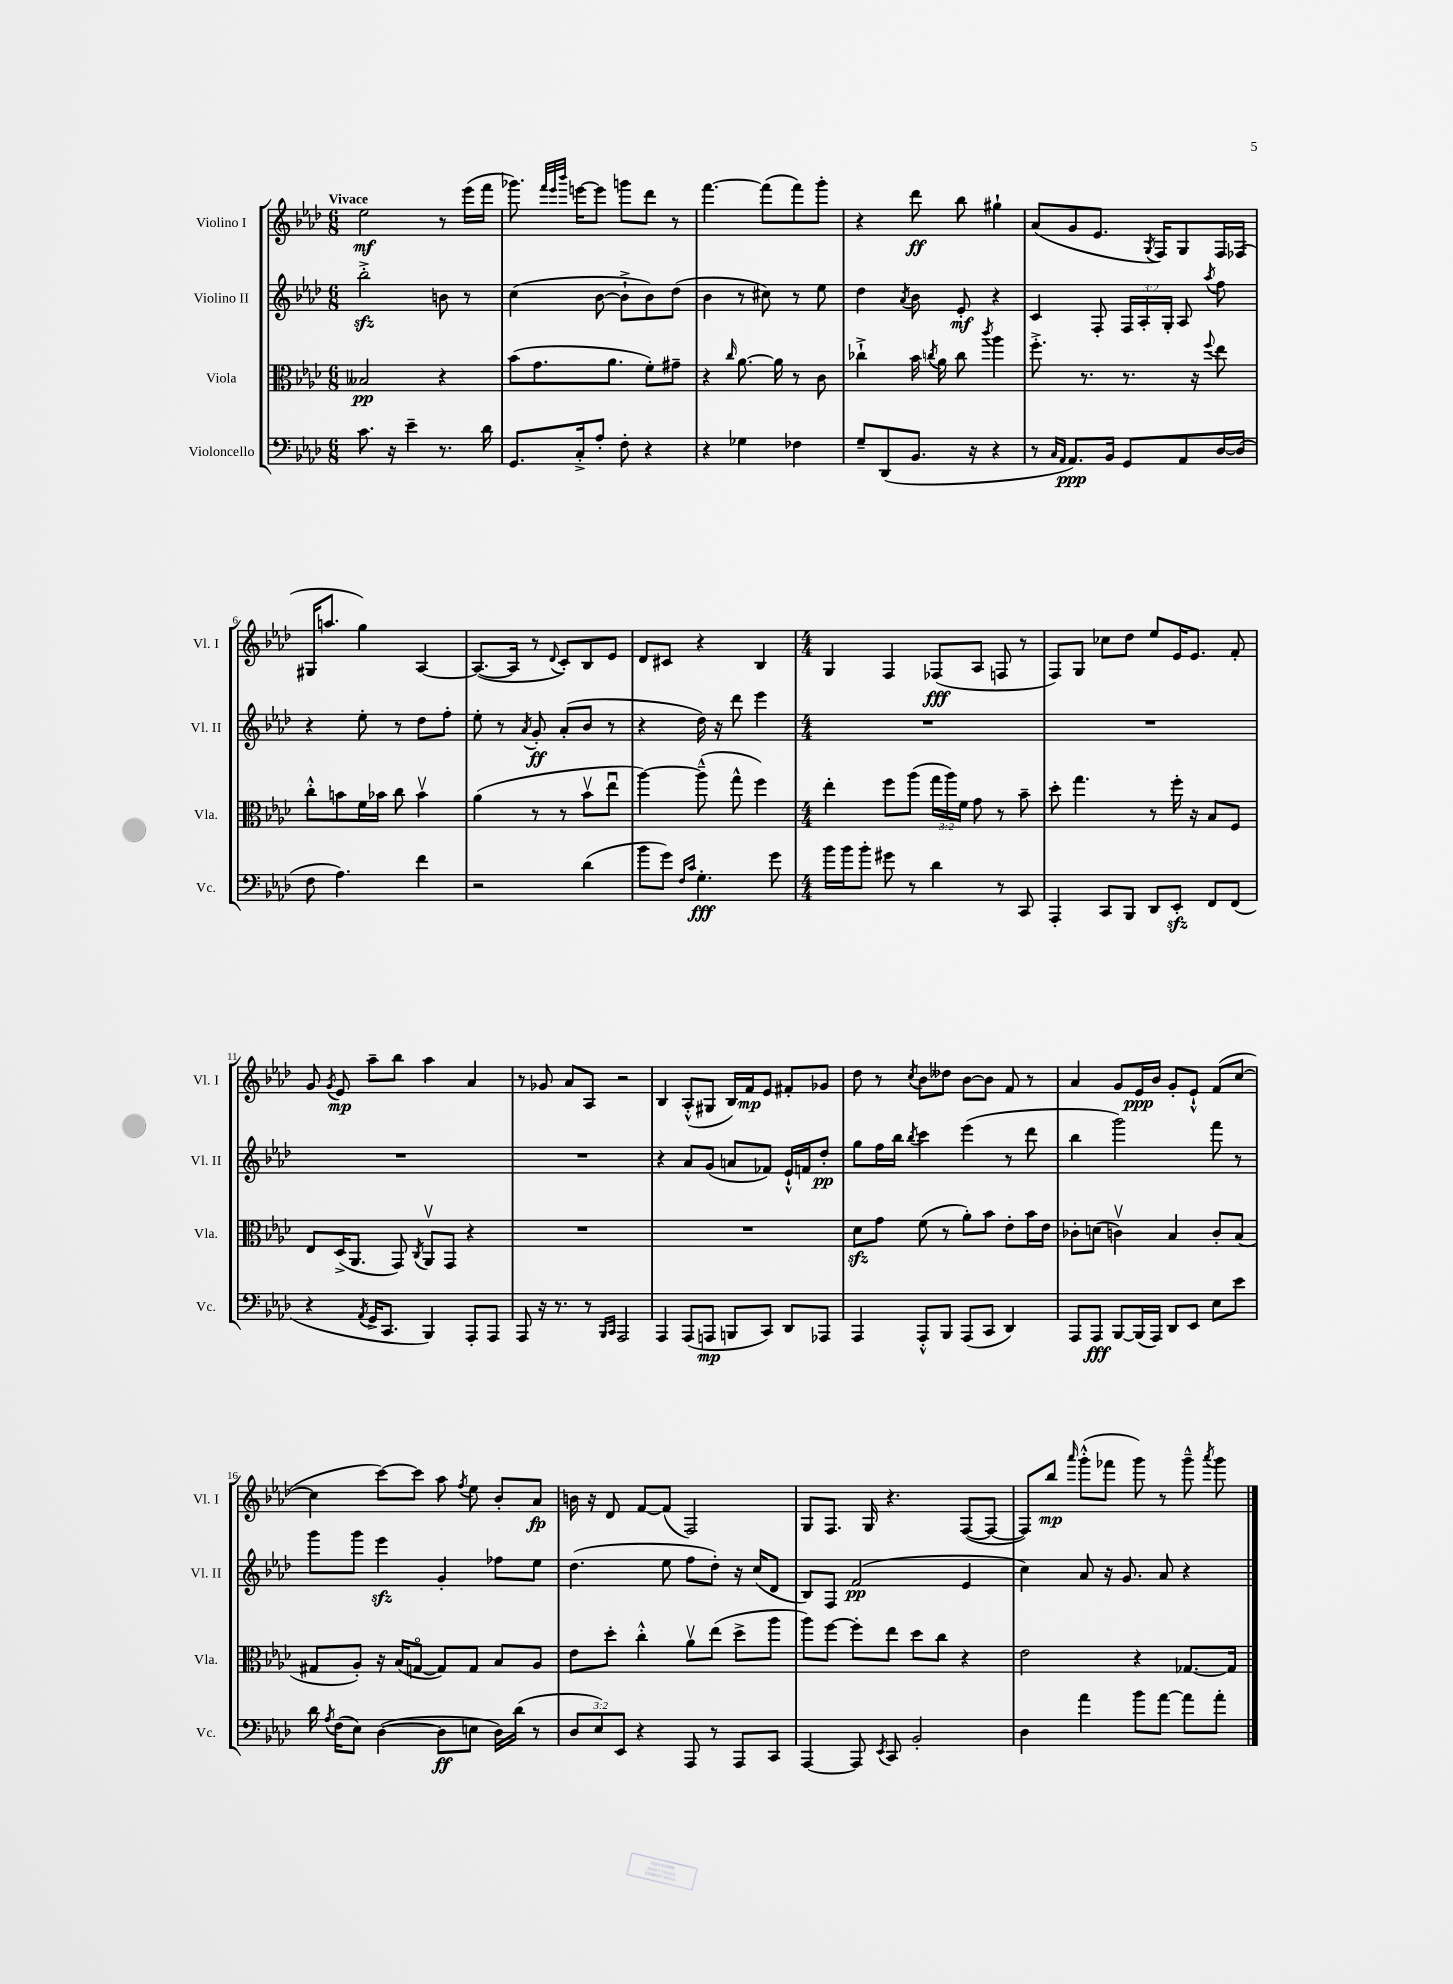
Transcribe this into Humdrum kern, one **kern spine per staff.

**kern	**dynam	**kern	**dynam	**kern	**dynam	**kern	**dynam
*part4	*part4	*part3	*part3	*part2	*part2	*part1	*part1
*staff4	*staff4	*staff3	*staff3	*staff2	*staff2	*staff1	*staff1
*I"Violoncello	*	*I"Viola	*	*I"Violino II	*	*I"Violino I	*
*I'Vc.	*	*I'Vla.	*	*I'Vl. II	*	*I'Vl. I	*
*clefF4	*	*clefC3	*	*clefG2	*	*clefG2	*
*k[b-e-a-d-]	*	*k[b-e-a-d-]	*	*k[b-e-a-d-]	*	*k[b-e-a-d-]	*
*M6/8	*	*M6/8	*	*M6/8	*	*M6/8	*
=1	=1	=1	=1	=1	=1	=1	=1
!	!	!	!	!	!	!LO:TX:a:B:t=Vivace	!
8.c\	.	2B--X/	pp	2bb-zz'^\	.	2ee-\	mf
16r	.	.	.	.	.	.	.
4e-~\	.	.	.	.	.	.	.
8.r	.	4r	.	8bn\	.	8r	.
.	.	.	.	8r	.	(16eee-\LL	.
16d-\	.	.	.	.	.	16fff\JJ	.
=2	=2	=2	=2	=2	=2	=2	=2
8.GG/L	.	(8b-\L	.	(4cc\	.	8.ggg-X\)	.
.	.	8.g\	.	.	.	.	.
.	.	.	.	.	.	32qqfff/LLL	.
.	.	.	.	.	.	32qqeee-/	.
.	.	.	.	.	.	32qqbbb-/JJJ	.
16C'^/k	.	.	.	.	.	[16eeen\KL	.
8A-'/J	.	.	.	[8b-\	.	8eee\J]	.
.	.	8.a-\J	.	.	.	.	.
8F'\	.	.	.	8b-`^\L]	.	8gggn\L	.
4r	.	8f'\L)	.	8b-\)	.	8ddd-\J	.
.	.	8g#X~\J	.	(8dd-\J	.	8r	.
=3	=3	=3	=3	=3	=3	=3	=3
4r	.	4r	.	4b-\	.	[4.fff\	.
.	.	16qqcc/	.	.	.	.	.
4G-X\	.	[8.a-\	.	8r	.	.	.
.	.	.	.	8cc#X\)	.	(8fff\L]	.
.	.	16a-\]	.	.	.	.	.
4F-X\	.	8r	.	8r	.	8fff\)	.
.	.	8c\	.	8ee-\	.	8ggg'\J	.
=4	=4	=4	=4	=4	=4	=4	=4
8G~/L	.	4cc-X`^\	.	4dd-\	.	4r	.
(8DD-/	.	.	.	.	.	.	.
.	.	.	.	8qa-/	.	.	.
8.BB-/J	.	16b-\	.	8b-\	.	8ddd-\	ff
.	.	8qccn/	.	.	.	.	.
.	.	16a-\	.	.	.	.	.
.	.	8cc\	.	8e-'/	mf	8bb-\	.
16r	.	.	.	.	.	.	.
.	.	8qccc/	.	.	.	.	.
4r	.	4aa-\	.	4r	.	4gg#X`\	.
=5	=5	=5	=5	=5	=5	=5	=5
8r	.	8.ff'^\	.	4c/	.	(8a-/L	.
16qqC/LL	.	.	.	.	.	.	.
16qqAA-/JJ	.	.	.	.	.	.	.
8.AA-/L)	ppp	.	.	.	.	8g/	.
.	.	8.r	.	.	.	.	.
.	.	.	.	8F'/	.	8.e-/J	.
16BB-/Jk	.	.	.	.	.	.	.
8GG/L	.	8.r	.	24F/LL	.	.	.
.	.	.	.	24A-'/	.	.	.
.	.	.	.	.	.	8qG/	.
.	.	.	.	.	.	16F/KL)	.
.	.	.	.	24G'/JJ	.	.	.
8AA-/	.	.	.	8A-/	.	8G/	.
.	.	16r	.	.	.	.	.
.	.	8qqff/	.	8qaa-/	.	.	.
[16D-/L	.	8ee-\	.	8ff\	.	16F/L	.
(16D-/JJ]	.	.	.	.	.	(16F-X/JJ	.
!!LO:LB:g=z
=6	=6	=6	=6	=6	=6	=6	=6
8F\	.	8cc'^^\L	.	4r	.	16G#X/KL	.
.	.	.	.	.	.	8.aan/J	.
4.A-\)	.	8bn\	.	.	.	.	.
.	.	16f\L	.	8ee-'\	.	4gg\)	.
.	.	16b-X\JJ	.	.	.	.	.
.	.	8cc\	.	8r	.	.	.
4f\	.	4b-v\	.	8dd-\L	.	[4A-/	.
.	.	.	.	8ff'\J	.	.	.
=7	=7	=7	=7	=7	=7	=7	=7
2r	.	(4a-\	.	8ee-'\	.	(8.A-/L_	.
.	.	.	.	8r	.	.	.
.	.	.	.	.	.	16A-/Jk]	.
.	.	.	.	8qa-/	.	.	.
.	.	8r	.	8g'/	ff	8r	.
.	.	.	.	.	.	8qqd-/	.
.	.	8r	.	(8a-'/L	.	8c'/L)	.
(4d-\	.	8b-v\L	.	8b-/J	.	8B-/	.
.	.	8ee-u\J	.	8r	.	8e-/J	.
=8	=8	=8	=8	=8	=8	=8	=8
8b-\L	.	[4aa-\)	.	4r	.	8d-/L	.
8g\J)	.	.	.	.	.	8c#X/J	.
16qqF/LL	.	.	.	.	.	.	.
16qqc/JJ	.	.	.	.	.	.	.
4.G'\	fff	(8aa-~^^\]	.	16dd-\)	.	4r	.
.	.	.	.	16r	.	.	.
.	.	8gg^^\	.	8ddd-\	.	.	.
.	.	4ff\)	.	4eee-\	.	4B-/	.
8g\	.	.	.	.	.	.	.
=9	=9	=9	=9	=9	=9	=9	=9
*M4/4	*	*M4/4	*	*M4/4	*	*M4/4	*
16b-\LL	.	4ee-'\	.	1r	.	4G/	.
16b-\J	.	.	.	.	.	.	.
8b-'\J	.	.	.	.	.	.	.
8g#X\	.	8ff\L	.	.	.	4F/	.
8r	.	(8aa-\J	.	.	.	.	.
4d-\	.	24gg\LL	.	.	.	(8F-X/L	fff
.	.	24aa-\)	.	.	.	.	.
.	.	24f\JJ	.	.	.	.	.
.	.	8g\	.	.	.	8A-/J	.
8r	.	8r	.	.	.	8Fn/	.
8CC/	.	8b-~\	.	.	.	8r	.
=10	=10	=10	=10	=10	=10	=10	=10
4AAA-'/	.	8dd-'\	.	1r	.	8F/L)	.
.	.	4.gg\	.	.	.	8G/J	.
8CC/L	.	.	.	.	.	8cc-X\L	.
8BBB-/J	.	.	.	.	.	8dd-\J	.
8DD-/L	.	8r	.	.	.	8ee-/L	.
8EE-zz'/J	.	16ff'\	.	.	.	16e-/K	.
.	.	16r	.	.	.	8.e-/J	.
8FF/L	.	8B-/L	.	.	.	.	.
(8FF/J	.	8F/J	.	.	.	8f'/	.
!!LO:LB:g=z
=11	=11	=11	=11	=11	=11	=11	=11
4r	.	8E-/L	.	1r	.	8g/	.
.	.	.	.	.	.	8qg/	.
.	.	(16D-^/K	.	.	.	8e-/	mp
.	.	8.AA-/J	.	.	.	.	.
8qAA-/	.	.	.	.	.	.	.
16GG^/KL	.	.	.	.	.	8aa-~\L	.
8.CC/J	.	.	.	.	.	.	.
.	.	8GG/)	.	.	.	8bb-\J	.
.	.	8qC/	.	.	.	.	.
4BBB-/)	.	8AA-v/L	.	.	.	4aa-\	.
.	.	8GG/J	.	.	.	.	.
8AAA-'/L	.	4r	.	.	.	4a-/	.
8AAA-/J	.	.	.	.	.	.	.
=12	=12	=12	=12	=12	=12	=12	=12
8AAA-/	.	1r	.	1r	.	8r	.
16r	.	.	.	.	.	8g-X/	.
8.r	.	.	.	.	.	.	.
.	.	.	.	.	.	8a-/L	.
8r	.	.	.	.	.	8A-/J	.
16qqBBB-/LL	.	.	.	.	.	.	.
16qqCC/JJ	.	.	.	.	.	.	.
2AAA-/	.	.	.	.	.	2r	.
=13	=13	=13	=13	=13	=13	=13	=13
4AAA-/	.	1r	.	4r	.	4B-/	.
(8AAA-/L	.	.	.	8a-/L	.	(8A-'^^/L	.
8AAAn/J	mp	.	.	(8g/J	.	8G#X/J	.
8BBBn/L	.	.	.	8an/L	.	16B-/LL)	.
.	.	.	.	.	.	16f/J	mp
8CC/J)	.	.	.	8f-X/J)	.	8e-/J	.
8DD-/L	.	.	.	16e-`^^/LL	.	8f#X'/L	.
.	.	.	.	16fn/J	.	.	.
8AAA-X/J	.	.	.	8dd-'/J	pp	8g-X/J	.
=14	=14	=14	=14	=14	=14	=14	=14
4AAA-/	.	8d-zz\L	.	8gg\L	.	8dd-\	.
.	.	8g\J	.	16ff\L	.	8r	.
.	.	.	.	16bb-\JJ	.	.	.
.	.	.	.	8qbb-/	.	8qcc/	.
8AAA-'^^/L	.	(8f\	.	4ccc\	.	8b-\L	.
8BBB-/J	.	8r	.	.	.	8dd--X\J	.
(8AAA-/L	.	8a-'\L)	.	(4eee-\	.	[8b-\L	.
8CC/J	.	8b-\J	.	.	.	8b-\J]	.
4DD-/)	.	8e-'\L	.	8r	.	8f/	.
.	.	16b-\L	.	8ddd-\	.	8r	.
.	.	16e-\JJ	.	.	.	.	.
=15	=15	=15	=15	=15	=15	=15	=15
8AAA-/L	.	8c-X'\L	.	4bb-\	.	4a-/	.
8AAA-/J	fff	(8dn\J	.	.	.	.	.
[8BBB-/L	.	4cnv\)	.	2ggg\)	.	8g/L	.
(16BBB-/L]	.	.	.	.	.	16e-/L	ppp
16AAA-/JJ)	.	.	.	.	.	16b-/JJ	.
8DD-/L	.	4B-/	.	.	.	8g'/L	.
8EE-/J	.	.	.	.	.	8e-`^^/J	.
8E-\L	.	8c'/L	.	8fff\	.	(8f/L	.
8e-\J	.	(8B-/J	.	8r	.	[8cc/J	.
!!LO:LB:g=z
=16	=16	=16	=16	=16	=16	=16	=16
16d-\	.	8G#X/L	.	8ggg\L	.	4cc\]	.
8qA-/	.	.	.	.	.	.	.
(16F\KL	.	.	.	.	.	.	.
8E-\J)	.	8A-'/J)	.	8ggg\J	.	.	.
([4D-\	.	16r	.	4eee-zz\	.	[8ccc\L)	.
.	.	(16B-/KL	.	.	.	.	.
.	.	[8Gn/J	.	.	.	8ccc\J]	.
8D-\L]	ff	8G/L])	.	4g'/	.	8aa-\	.
.	.	.	.	.	.	8qff/	.
8En\J	.	8G/J	.	.	.	8ee-\	.
16D-\LL)	.	8B-/L	.	8ff-X\L	.	8b-'/L	.
(16d-\JJ	.	.	.	.	.	.	.
8r	.	8A-/J	.	8ee-\J	.	8a-/J	fp
=17	=17	=17	=17	=17	=17	=17	=17
12D-/L	.	8e-\L	.	(4.dd-\	.	16bn\	.
.	.	.	.	.	.	16r	.
12E-/)	.	.	.	.	.	.	.
.	.	8dd-'\J	.	.	.	8d-/	.
12EE-/J	.	.	.	.	.	.	.
4r	.	4cc'^^\	.	.	.	[8f/L	.
.	.	.	.	8ee-\	.	(8f/J]	.
8AAA-/	.	8a-v\L	.	8ff\L	.	2F/)	.
8r	.	(8ee-\J	.	8dd-'\J)	.	.	.
8AAA-/L	.	8dd-^\L	.	16r	.	.	.
.	.	.	.	(16cc/KL	.	.	.
8CC/J	.	8aa-\J	.	8d-/J	.	.	.
=18	=18	=18	=18	=18	=18	=18	=18
[4AAA-/	.	8aa-\L)	.	8B-/L)	.	8G/L	.
.	.	[8ff\J	.	8F/J	.	8.F/J	.
8AAA-/]	.	8ff'\L]	.	(2f/	pp	.	.
.	.	.	.	.	.	16G/	.
8qEE-/	.	.	.	.	.	.	.
8CC/	.	8ee-\J	.	.	.	4.r	.
2BB-'/	.	8dd-\L	.	.	.	.	.
.	.	8cc\J	.	.	.	.	.
.	.	4r	.	4e-/	.	([8F/L	.
.	.	.	.	.	.	8F/J_	.
=19	=19	=19	=19	=19	=19	=19	=19
4D-\	.	2e-\	.	4cc\)	.	8F/L])	.
.	.	.	.	.	.	8bb-/J	mp
.	.	.	.	.	.	16qqaaa-/	.
4a-\	.	.	.	8a-/	.	(8ggg'^^\L	.
.	.	.	.	16r	.	8fff-X\J	.
.	.	.	.	8.g/	.	.	.
8b-\L	.	4r	.	.	.	8ggg\)	.
[8a-\J	.	.	.	8a-/	.	8r	.
8a-\L]	.	[8.G-X/L	.	4r	.	8ggg~^^\	.
.	.	.	.	.	.	8qaaa-/	.
8a-'\J	.	.	.	.	.	8ggg\	.
.	.	16G-/Jk]	.	.	.	.	.
==	==	==	==	==	==	==	==
*-	*-	*-	*-	*-	*-	*-	*-
